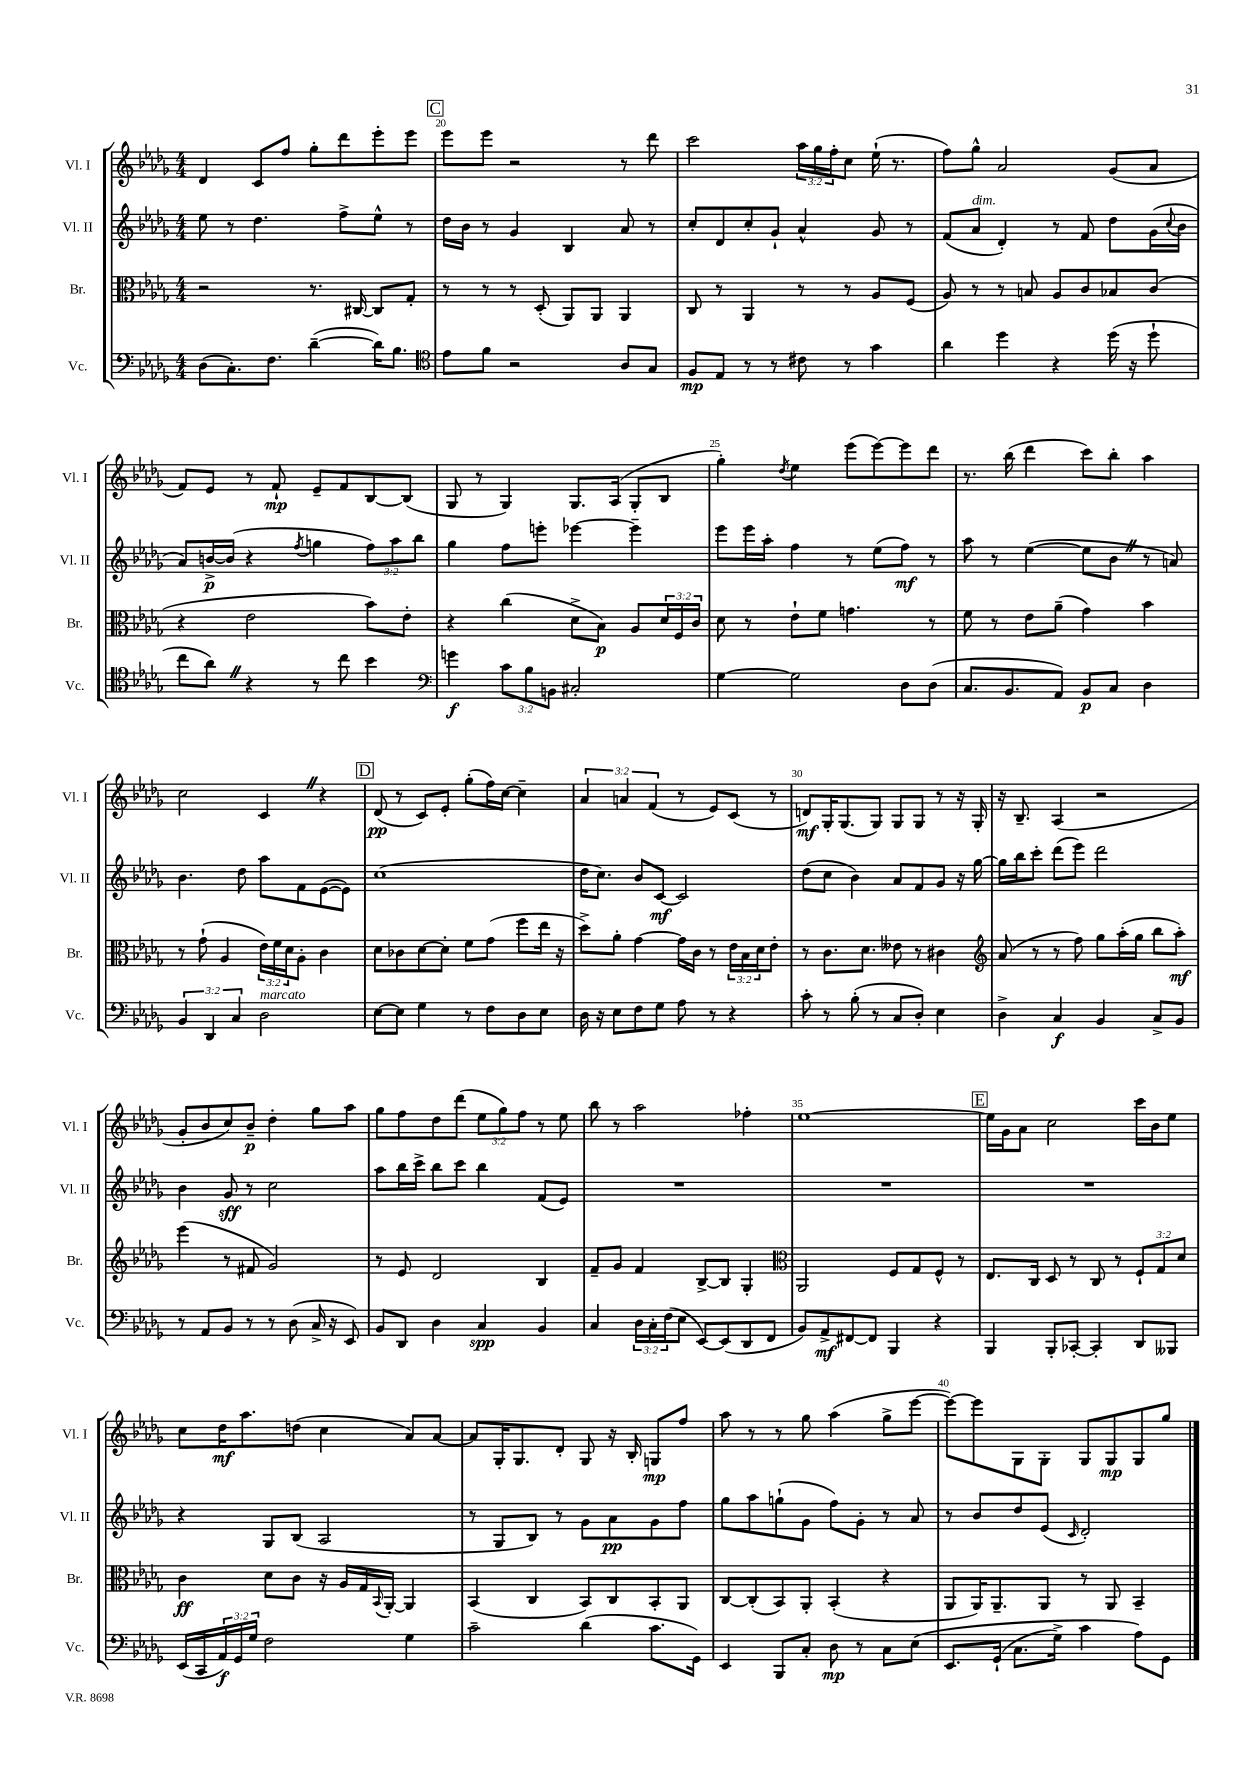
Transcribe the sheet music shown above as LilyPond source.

<<
\new StaffGroup <<
\new Staff = "s0" \with { instrumentName = "Vl. I" shortInstrumentName = "Vl. I" } {
    \clef treble \key des \major \numericTimeSignature \time 4/4 \override Staff.TupletNumber.text = #tuplet-number::calc-fraction-text
    des'4 c'8 f''8 ges''8-. des'''8 ees'''8-. ees'''8 |
    \mark \markup { \box "C" } ees'''8 ees'''8 r2 r8 des'''8 |
    c'''2 \tuplet 3/2 { aes''16 ges''16 f''16-. } c''8 ees''16-!( r8. |
    f''8) ges''8-^ aes'2 ges'8( aes'8 |
    f'8) ees'8 r8 f'8-!\mp ees'8-- f'8 bes8~ bes8( |
    ges8 r8 ges4) ges8. aes16( ges8-. bes8 |
    ges''4-.) \acciaccatura { des''8 } ees''4 ees'''8( ees'''8~) ees'''8 des'''8 |
    r8. bes''16( des'''4 c'''8) bes''8-. aes''4 |
    c''2 c'4 \once \override BreathingSign.text = \markup { \musicglyph "scripts.caesura.straight" } \breathe r4 |
    \mark \markup { \box "D" } des'8\pp( r8 c'8) ees'8-. ges''8-.( f''16) c''16~ c''4-- |
    \tuplet 3/2 { aes'4 a'4 f'4( } r8 ees'8) c'8( r8 |
    d'8\mf) ges16-. ges8.( ges8) ges8 ges8 r8 r16 ges16-. |
    r16 bes8.-- aes4( r2 |
    ges'8-. bes'8 c''8) bes'8--\p des''4-. ges''8 aes''8 |
    ges''8 f''8 des''8 des'''8( \tuplet 3/2 { ees''8 ges''8) f''8 } r8 ees''8 |
    bes''8 r8 aes''2 fes''4-. |
    ees''1~ |
    \mark \markup { \box "E" } ees''16 ges'16 aes'8 c''2 c'''16 bes'16 ees''8 |
    c''8 des''16\mf aes''8. d''8( c''4 aes'8) aes'8~ |
    aes'8 ges16-. ges8. des'8-. ges8 r16 bes16-. g8\mp f''8 |
    aes''8 r8 r8 ges''8 aes''4( ges''8-> ees'''8~ |
    ees'''8~) ees'''8 ges8 ges8-. ges8 ges8\mp ges8 ges''8 \bar "|." |
}
\new Staff = "s1" \with { instrumentName = "Vl. II" shortInstrumentName = "Vl. II" } {
    \clef treble \key des \major \numericTimeSignature \time 4/4 \override Staff.TupletNumber.text = #tuplet-number::calc-fraction-text
    ees''8 r8 des''4. f''8-> ees''8-^ r8 |
    \mark \markup { \box "C" } des''16 bes'16 r8 ges'4 bes4 aes'8 r8 |
    c''8-. des'8 c''8-. ges'8-! aes'4-^ ges'8 r8 |
    f'8( aes'8^\markup { \italic "dim." } des'4-.) r8 f'8 des''8 ges'16( \appoggiatura { c''8 } bes'16 |
    aes'8) b'16~->\p b'16( r4 \acciaccatura { f''8 } g''4 \tuplet 3/2 { f''8) aes''8 bes''8 } |
    ges''4 f''8 e'''8-. ees'''4~ ees'''4-- |
    ees'''8 ees'''16 aes''16-. f''4 r8 ees''8( f''8\mf) r8 |
    aes''8 r8 ees''4~( ees''8 bes'8 \once \override BreathingSign.text = \markup { \musicglyph "scripts.caesura.straight" } \breathe r8 a'8) |
    bes'4. des''8 aes''8 f'8 ees'8~( ees'8) |
    \mark \markup { \box "D" } c''1( |
    des''16 c''8.) bes'8 c'8~\mf c'2 |
    des''8( c''8 bes'4) aes'8 f'8 ges'8 r16 ges''16~ |
    ges''16 bes''16 c'''8-. des'''8( ees'''8) des'''2 |
    bes'4 ges'8\sff r8 c''2 |
    aes''8 bes''16 c'''16-> bes''8 c'''8 bes''4 f'8( ees'8) |
    R1 |
    R1 |
    \mark \markup { \box "E" } R1 |
    r4 ges8 bes8( aes2 |
    r8 ges8 bes8) r8 ges'8 aes'8\pp ges'8 f''8 |
    ges''8 aes''8 g''8-!( ges'8 f''8) ges'8-. r8 aes'8 |
    r8 bes'8 des''8 ees'8( \grace { c'16 } des'2-.) \bar "|." |
}
\new Staff = "s2" \with { instrumentName = "Br." shortInstrumentName = "Br." } {
    \clef alto \key des \major \numericTimeSignature \time 4/4 \override Staff.TupletNumber.text = #tuplet-number::calc-fraction-text
    r2 r8. cis16~ cis8 ges8-. |
    \mark \markup { \box "C" } r8 r8 r8 des8-.( aes,8) aes,8 aes,4 |
    c8 r8 aes,4 r8 r8 aes8 f8( |
    aes8) r8 r8 b8 aes8 c'8 bes8 c'8( |
    r4 ees'2 bes'8) ees'8-. |
    r4 c''4( des'8-> bes8\p) aes8 \tuplet 3/2 { des'16 f16 c'16 } |
    des'8 r8 ees'8-! f'8 g'4. r8 |
    f'8 r8 ees'8 aes'8--( ges'4) bes'4 |
    r8 ges'8-!( aes4 \tuplet 3/2 { ees'16) f'16 des'16 } aes8-. c'4 |
    \mark \markup { \box "D" } des'8 ces'8 des'8~ des'8-. f'8 ges'8( f''8 ees''16 r16 |
    des''8->) aes'8-. ges'4~ ges'16 c'16 r8 \tuplet 3/2 { ees'16 bes16 des'16 } ees'8-. |
    r8 c'8. des'8. eeses'8 r8 cis'4 |
    \clef treble aes'8( r8 r8 f''8) ges''8 aes''16-.( ges''16 bes''8 aes''8-.\mf) |
    ees'''4( r8 fis'8 ges'2) |
    r8 ees'8 des'2 bes4 |
    f'8-- ges'8 f'4 bes8~-> bes8 ges4-. |
    \clef alto aes,2 f8 ges8 f8-^ r8 |
    \mark \markup { \box "E" } ees8. c16 des8 r8 c8 r8 \tuplet 3/2 { f8-! ges8 des'8 } |
    c'4\ff des'8 c'8 r16 aes16 ges16 \appoggiatura { bes,8 } aes,16~-. aes,4 |
    bes,4( c4 bes,8) c8 bes,8-. aes,8 |
    c8~ c8-.( bes,8) aes,8-. bes,4-.( r4 |
    aes,8 aes,16) aes,8.-- aes,8 r8 aes,8 bes,4-- \bar "|." |
}
\new Staff = "s3" \with { instrumentName = "Vc." shortInstrumentName = "Vc." } {
    \clef bass \key des \major \numericTimeSignature \time 4/4 \override Staff.TupletNumber.text = #tuplet-number::calc-fraction-text
    des8( c8.-.) f8. des'4~--( des'16) bes8. |
    \mark \markup { \box "C" } \clef tenor ees'8 f'8 r2 aes8 ges8 |
    f8\mp ees8 r8 r8 cis'8 r8 ges'4 |
    aes'4 des''4 r4 des''16( r16 des''8-! |
    c''8 aes'8) \once \override BreathingSign.text = \markup { \musicglyph "scripts.caesura.straight" } \breathe r4 r8 c''8 bes'4 |
    \clef bass g'4\f \tuplet 3/2 { c'8 bes8 b,8 } cis2-. |
    ges4~ ges2 des8 des8( |
    c8. bes,8. aes,8) bes,8\p c8 des4 |
    \tuplet 3/2 { bes,4 des,4 c4 } des2^\markup { \italic "marcato" } |
    \mark \markup { \box "D" } ees8~ ees8 ges4 r8 f8 des8 ees8 |
    des16 r16 ees8 f8 ges8 aes8 r8 r4 |
    c'8-. r8 bes8-.( r8 c8 des8-.) ees4 |
    des4-> c4\f bes,4 c8-> bes,8 |
    r8 aes,8 bes,8 r8 r8 des8( c16-> r16 ees,8) |
    bes,8 des,8 des4 c4\spp bes,4 |
    c4 \tuplet 3/2 { des16 c16-. f16( } ees8 ees,8~) ees,8( des,8 f,8 |
    bes,8) aes,8->\mf fis,8~ fis,8 bes,,4 r4 |
    \mark \markup { \box "E" } bes,,4 bes,,8-. ces,8~-. ces,4-. des,8 beses,,8 |
    ees,16( c,16 \tuplet 3/2 { aes,16\f) ges,16 ges16 } f2 ges4 |
    c'2-- des'4( c'8. ges,16) |
    ees,4 bes,,8 c8-. des8\mp r8 c8 ees8\( |
    ees,8. ges,16-!( c8. ges16->) c'4 aes8\) ges,8 \bar "|." |
}
>>
>>
\layout { \context { \Score currentBarNumber = #19 \override BarNumber.break-visibility = ##(#f #t #t) barNumberVisibility = #(every-nth-bar-number-visible 5) } }
